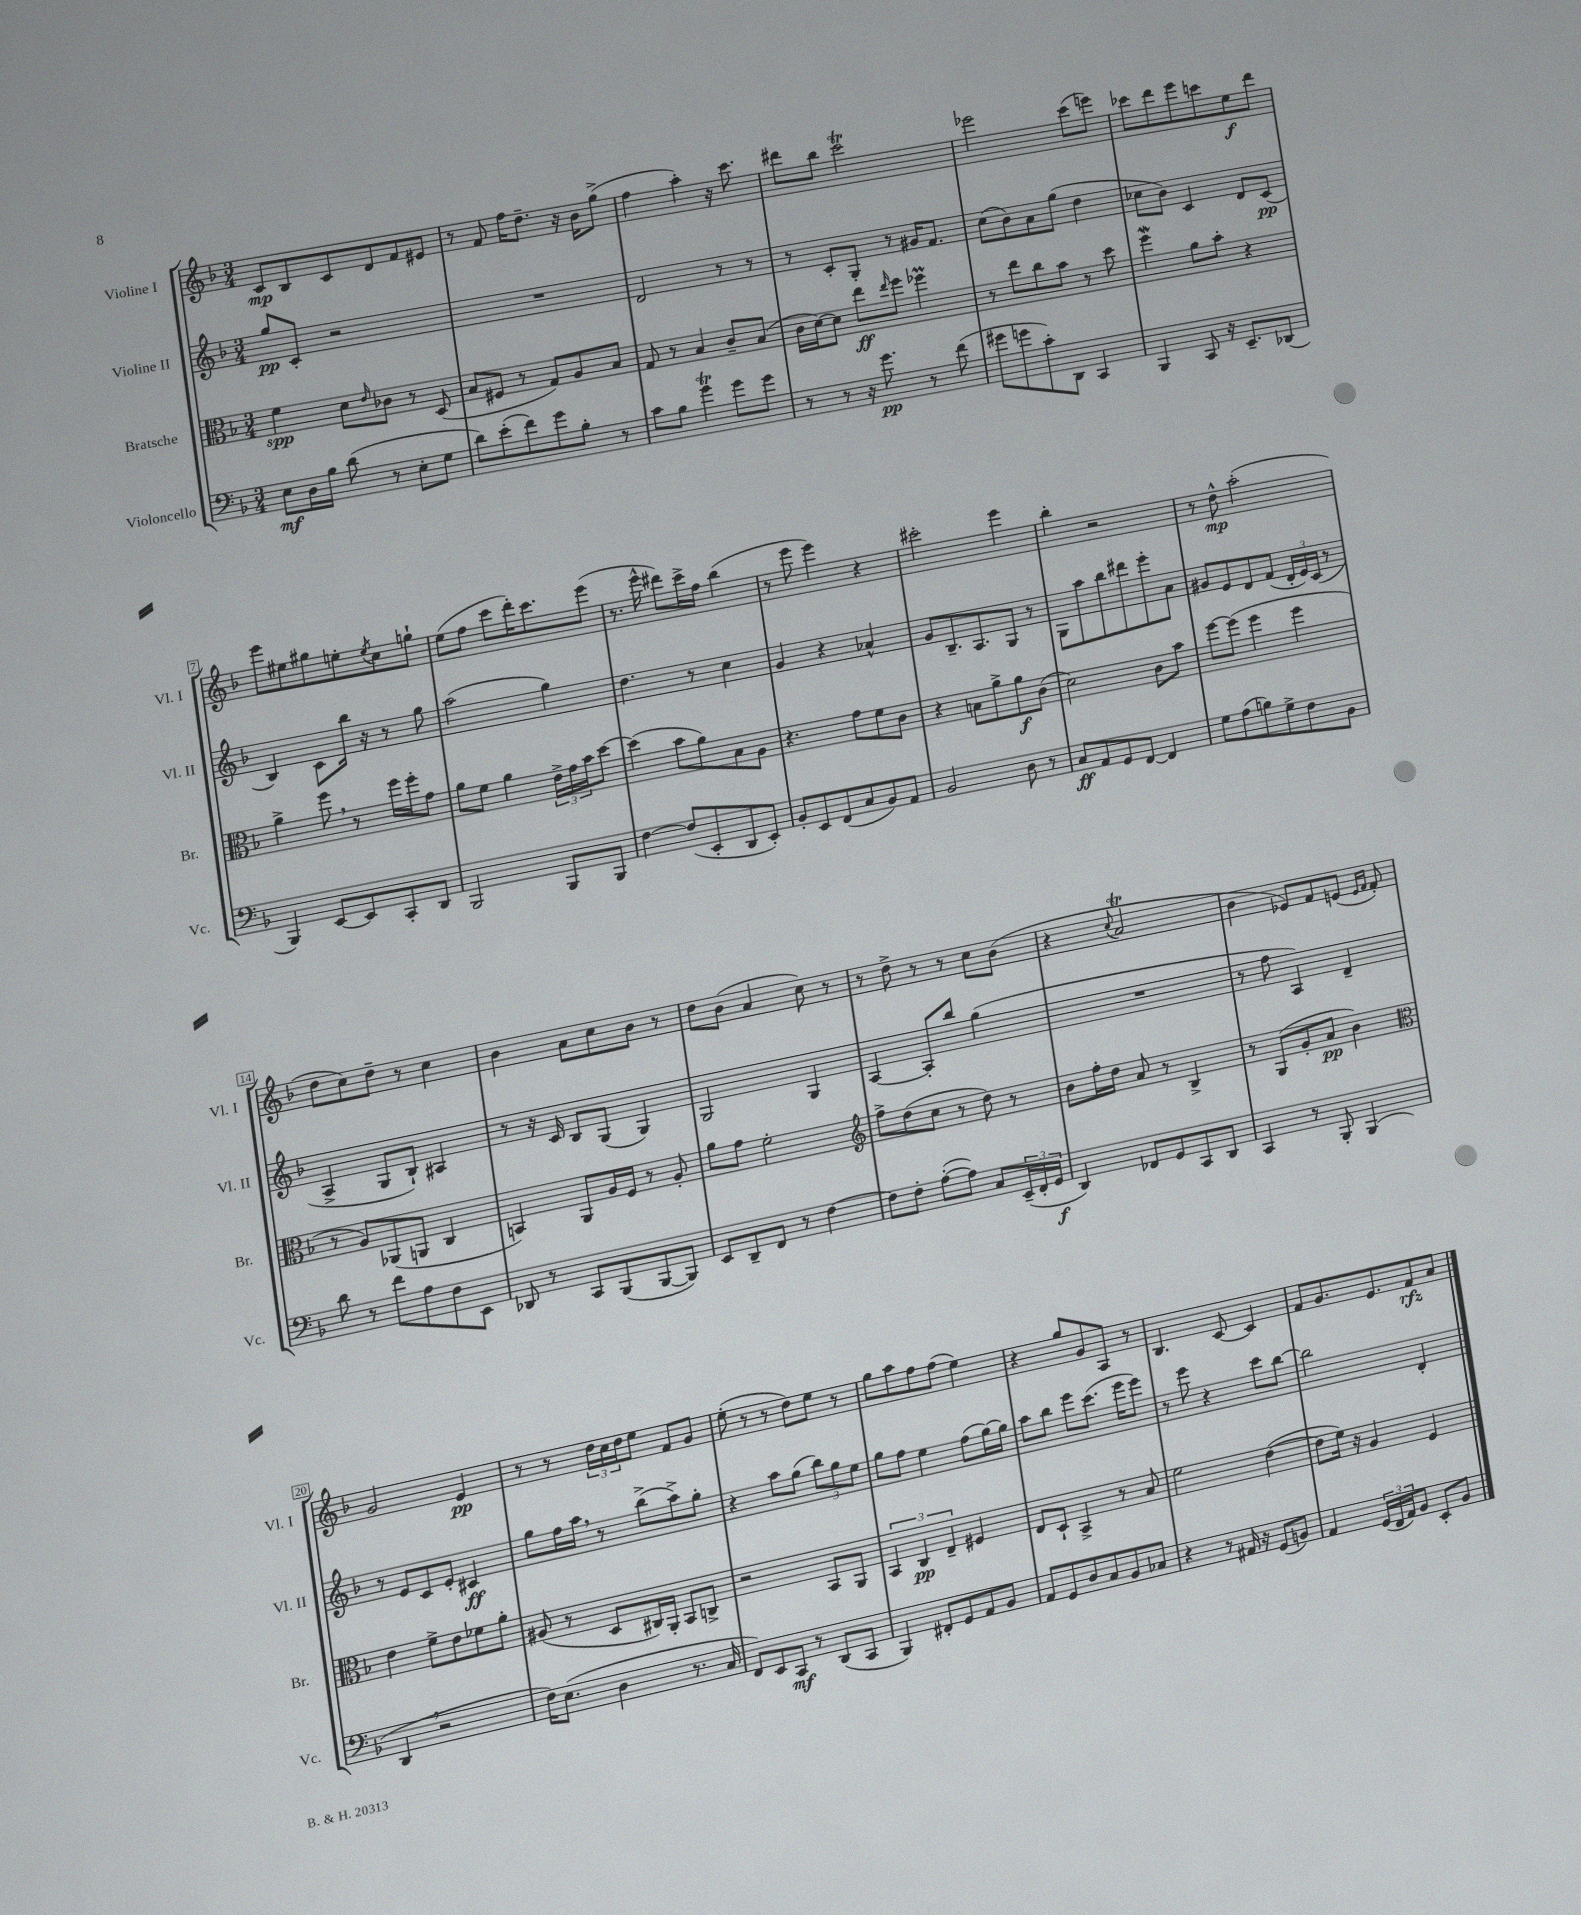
<<
\new StaffGroup <<
\new Staff = "s0" \with { instrumentName = "Violine I" shortInstrumentName = "Vl. I" } {
    \clef treble \key f \major \numericTimeSignature \time 3/4
    c'8\mp bes8 c'8 d'8 f'8 eis'8 |
    r8 f'8 f''16 d''8.-- r16 bes'16 g''8->( |
    f''4 a''4-.) r16 c'''8. |
    dis'''8 bes''8 c'''2\trill |
    ees'''2 c'''8( e'''8) |
    ces'''8 d'''8 e'''8 c'''8 e''8\f d'''8 |
    e'''8 eis''8 gis''8 e''8-. \acciaccatura { e''8 } c''8 g''8-! |
    e''8( f''8 c'''8 d'''16-.) c'''8. e'''8( |
    r8. e'''16-^ dis'''8) c'''16-> f''16 bes''4( |
    r8 e'''8 e'''4) r4 |
    cis'''2-. e'''4 |
    bes''4-. r2 |
    r8 d''8-^\mp a''2-.( |
    d''8 c''8) d''8-- r8 c''4 |
    bes'4 a'8 c''8 bes'8 r8 |
    d''8 bes'8( a'4 c''8) r8 |
    r8 d''8-> r8 r8 c''8 bes'8( |
    r4 \appoggiatura { c''8 } a'2\trill |
    bes'4 ees'8) f'8 e'8( \grace { e'16 f'16 } f'8-.) |
    g'2 e'4\pp |
    r8 r8 \tuplet 3/2 { d''16 c''16 d''16 } e''8 f'8 g'8 |
    e''8-.( r8 r8 d''8) e''8 r8 |
    g''8 a''8 f''8 f''8( e''4) |
    r4 g''8 g'8 a8 r8 |
    bes4. c'8~ c'4 |
    f'8 g'8. e'8. f'8\rfz a'8 \bar "|." |
}
\new Staff = "s1" \with { instrumentName = "Violine II" shortInstrumentName = "Vl. II" } {
    \clef treble \key f \major \numericTimeSignature \time 3/4
    g''8\pp c'8-. r2 |
    R2. |
    d'2 r8 r8 |
    r8 c'8-. g8-. r8 gis'16 f'8. |
    c''8( bes'8) a'8 g''8( d''4 |
    ces''8 bes'8) c'4 d'8 c'8\pp( |
    bes4) c'8 bes''16 r16 r8 g''8 |
    a''2( g''4) |
    d''4. r8 c''4 |
    g'4 r4 aes'4-^ |
    g'8 bes8.-- a8. g8 r8 |
    g8 a''8 bes''8 dis'''8 e'''8-. a'8 |
    gis'8 e'8 d'8 f'8( \tuplet 3/2 { d'16-. e'16) c'16( } r8 |
    a4-> g8 bes8-!) ais4 |
    r8 r16 c'16 bes8 g8( g4) |
    g2 g4 |
    a4~ a8-. bes''8 g''4( |
    R2. |
    r8 f''8 a4) d'4-- |
    r8 e'8 c'8 e'8-. cis'4\ff |
    g''8 f''16 a''16 \breathe r8 bes''8->( a''8->) g''8-. |
    r4 a''8 g''8( \tuplet 3/2 { bes''8) g''8 e''8 } |
    g''8 f''8 e''4 f''8( g''16~) g''16 |
    a''8 bes''8 e'''8 c'''8.( e'''16 e'''8) |
    r8 e'''8 r4 c'''8 bes''8~ |
    bes''2 d'4-. \bar "|." |
}
\new Staff = "s2" \with { instrumentName = "Bratsche" shortInstrumentName = "Br." } {
    \clef alto \key f \major \numericTimeSignature \time 3/4
    f'4\spp d'8 \grace { e'16 } ces'8 r8 d8( |
    bes8 fis8 r8 g8) a8 bes8 |
    g8 r8 bes4 c'8-- bes8( |
    c'16 d'16~) d'8 e''8\ff \grace { e''16 } f''8 fes''4\prall |
    r8 e''8 c''8 bes'8 r8 d''8 |
    f''4\mordent a'8 bes'8-. r4 |
    a'4-> f''8 \breathe r8 f''16 f''16-. g'8 |
    a'8 f'8 a'4 \tuplet 3/2 { e'16-> g'16 bes'16 } d''8~ |
    d''4( bes'8 a'8) bes8 a8 |
    r4. g'8 f'8 c'8 |
    r4 b8 a'8-> a'8\f c'8( |
    d'2) c'8 bes'8 |
    f''8~ f''8( f''4 f''4 |
    r8 a8) aes,8( a,8 c4 |
    b,4) a,8 a16 f16 r8 a8-. |
    a'8 g'8 f'2-. |
    \clef treble f''8-> d''8( c''8 r8 d''8) r8 |
    bes'8 f''16-. d''16 a'8 r8 bes4-> |
    r8 g8( g'8-. a'8\pp bes'4) |
    \clef alto e'4 f'8-> e'8 fes'8 a'8-. |
    ais8( r8 d8 cis16) a,16-. bes,8 c8-> |
    r2 bes,8 a,8 |
    \tuplet 3/2 { bes,4 c4\pp e4-- } fis4 |
    e8 d8-! bes,4-> r8 bes8 |
    f'2 e'4~( |
    e'8 f'16) r16 a4 f4 \bar "|." |
}
\new Staff = "s3" \with { instrumentName = "Violoncello" shortInstrumentName = "Vc." } {
    \clef bass \key f \major \numericTimeSignature \time 3/4
    e8\mf d16 bes16 d'8( r8 e8-. g8 |
    d'8) e'8-.( f'8) g'8 bes8-. r8 |
    c'8 bes8 g'4\trill g'8 g'8 |
    r8 r8 r16 g'8.\pp r8 f'8( |
    gis'8 g'8 c'8-.) d,8 c,4 |
    bes,,4 c,8 r16 e,8.-- des,8( |
    bes,,4) e,8~ e,8 c,8-. d,8 |
    bes,,2 bes,,8 bes,,8 |
    f4~ f8( e,8-. d,8 e,8-.) |
    bes,8-. e,8 f,8( c8 bes,8) a,8 |
    bes,2 d8 r8 |
    c8\ff a,8 g,8 f,8~ f,4 |
    g8 a8( b8) g8-> f8 bes,8 |
    d'8 r8 f'8 a8 f8 e,8 |
    des,8 r8 c,8 bes,,8( bes,,8~ bes,,8) |
    e,8 d,8-- f,8 r8 f4~ |
    f8 f8-. a8~-.( a8) c8 \tuplet 3/2 { e,16--( f,16-. g,16\f } |
    d,4) fes,8 g,8 c,8 d,8 |
    c,4 r8 bes,,8-. bes,,4( |
    d,4 \breathe r2 |
    f16) e8.( d4 r8. c16 |
    f,8) e,8 c,8\mf r8 d,8( c,8 |
    bes,,4) fis,8-. g,8 a,8 bes,8 |
    a,8 g,8 d8 c8 bes,8 ces8 |
    r4 r8 ais,16 r16 g,8( b,8) |
    a,4 \tuplet 3/2 { g,16( f,16 a,16) } bes,8 e,8-. bes,8 \bar "|." |
}
>>
>>
\layout { \context { \Score \override BarNumber.stencil = #(make-stencil-boxer 0.1 0.3 ly:text-interface::print) } }
